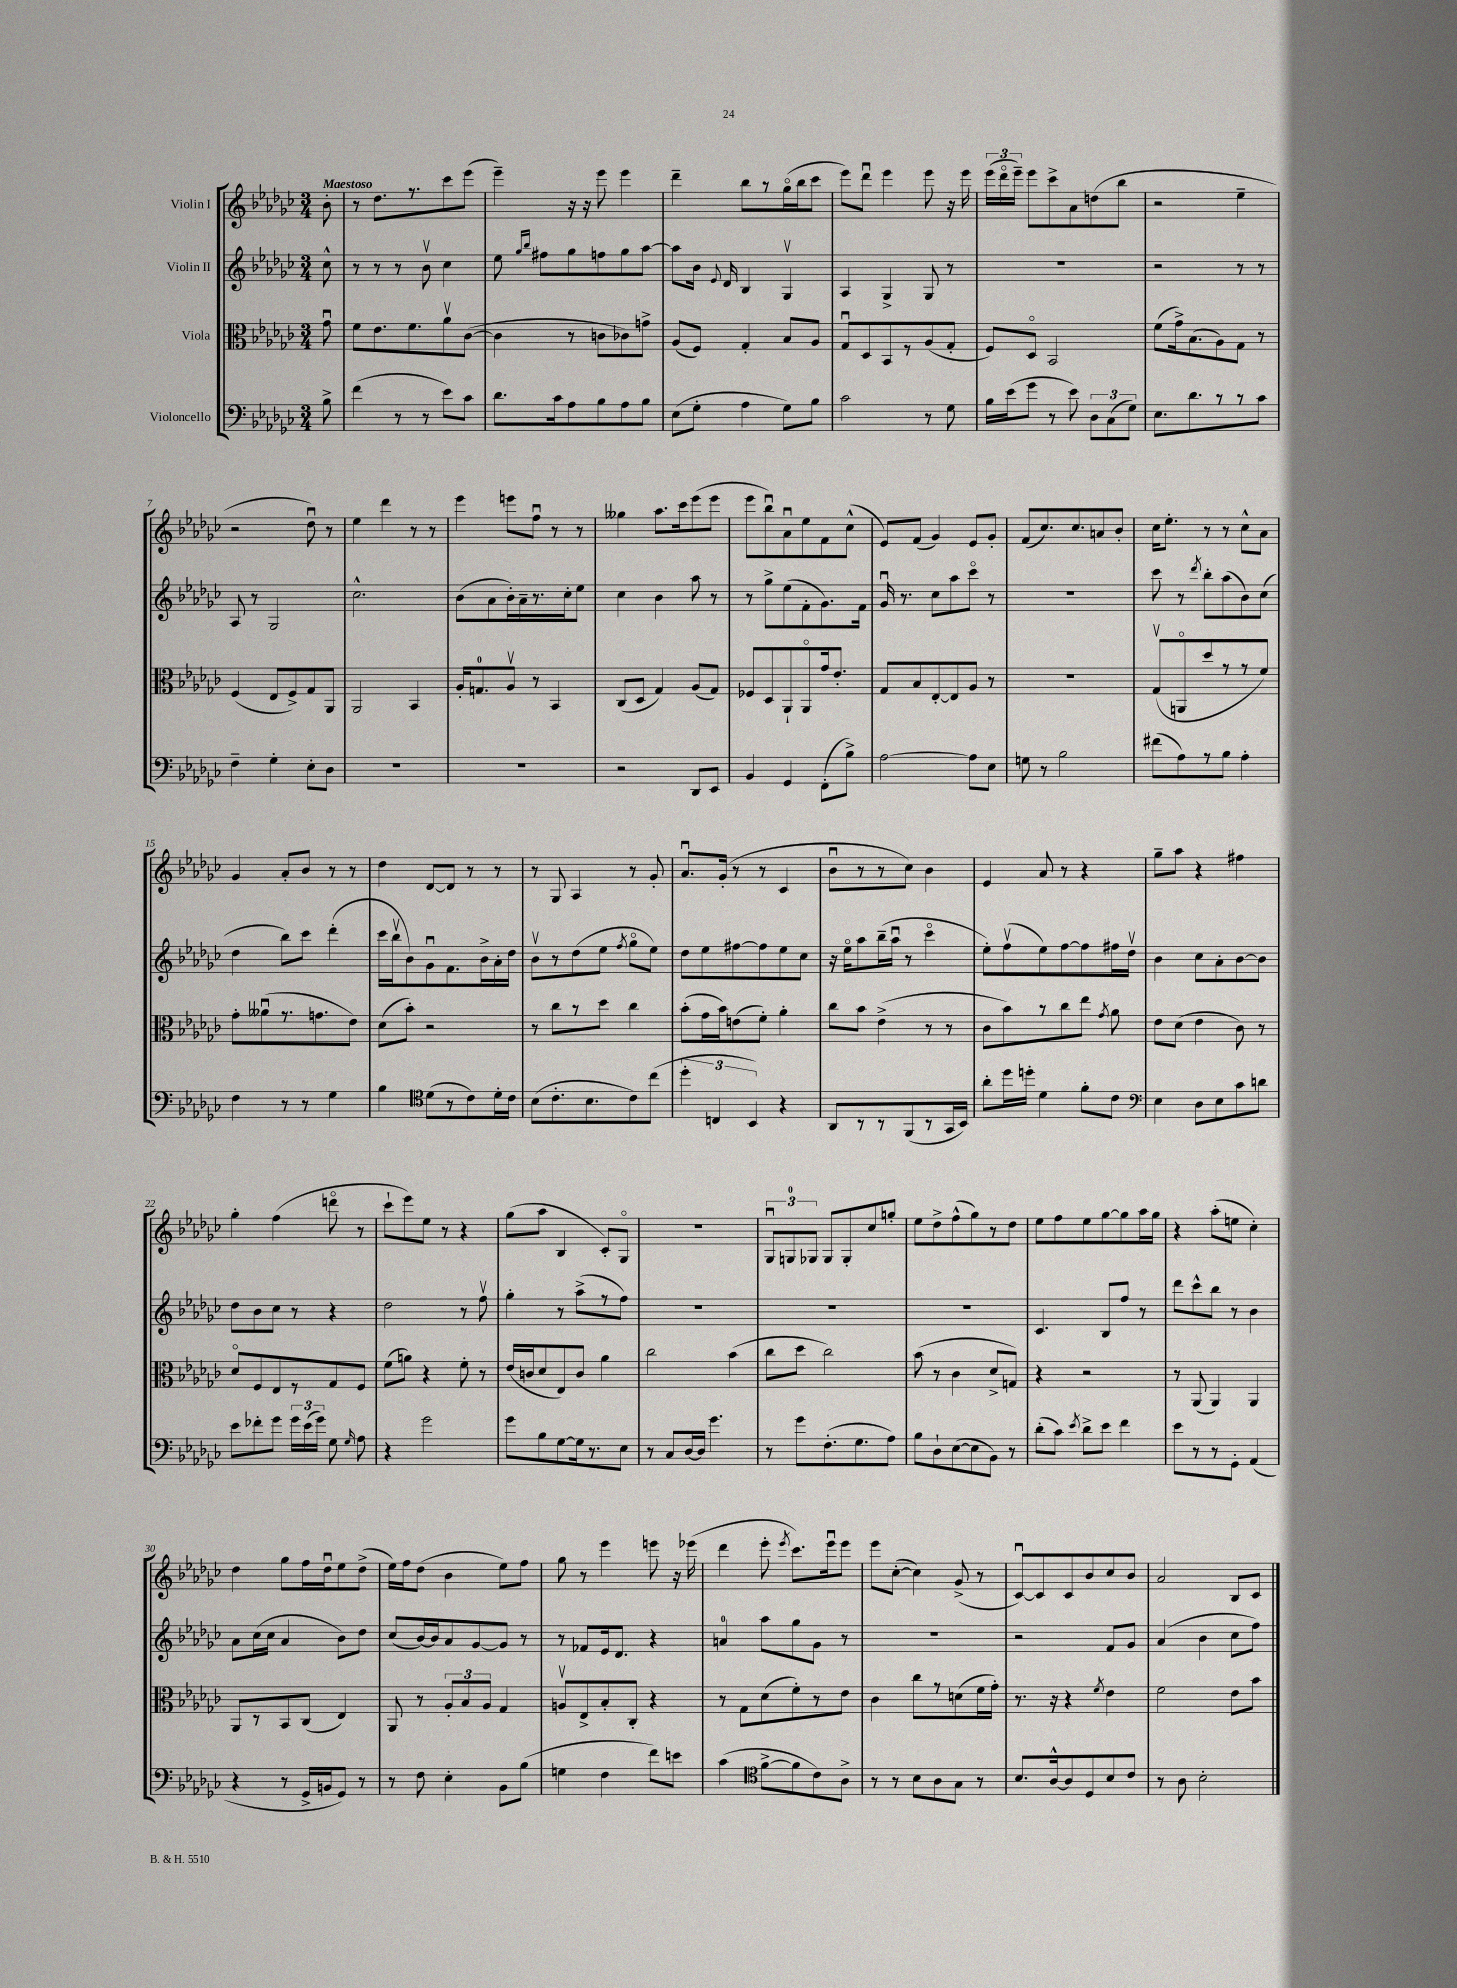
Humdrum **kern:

**kern	**kern	**kern	**kern
*staff4	*staff3	*staff2	*staff1
*clefF4	*clefC3	*clefG2	*clefG2
*k[b-e-a-d-g-c-]	*k[b-e-a-d-g-c-]	*k[b-e-a-d-g-c-]	*k[b-e-a-d-g-c-]
*M3/4	*M3/4	*M3/4	*M3/4
8B-^\	8g-u\	8cc-^^\	8b-'\
=	=	=	=
(4f\	8f\L	8r	8r
.	8.e-\	8r	8.dd-\L
8r	.	8r	.
.	8.f\	.	8.r
8r	.	8b-v\	.
8e-\L)	8a-v\	4cc-\	8ccc-\
8c-\J	([8c-\J	.	(8eee-\J
=	=	=	=
8.d-\L	4c-\]	8ee-\	4eee-~\)
.	.	16qqgg-/LL	.
.	.	16qqbb-/JJ	.
.	.	8ff#\L	.
16c-\k	.	.	.
8A-\	8r	8gg-\	16r
.	.	.	16r
8B-\	8c\L	8ff\	8eee-\
8A-\	8c-\)	8gg-\	4eee-\
8B-\J	8g^\J	[8aa-\J	.
=	=	=	=
(8E-\L	(8A-/L	8aa-\]L	4ddd-~\
8G-'\J	8F/J)	16b-\Jk	.
.	.	8qqe-/	.
.	.	16d-/	.
4A-\	4G-'/	4B-/	8bb-\L
.	.	.	8r
8G-\L)	8B-/L	4G-v/	(16gg-o\L
.	.	.	16bb-\J
8B-\J	8A-/J	.	8ccc-\J
=	=	=	=
2c-\	8G-u/L	4A-/	8eee-\L)
.	8D-/	.	8ddd-u\J
.	8BB-/	4G-^/	4eee-\
.	8r	.	.
8r	(8A-/	8G-/	8eee-\
8G-\	8G-'/J	8r	16r
.	.	.	16eee-\
=	=	=	=
16B-\LL	8F/L)	2.r	(24eee-\LL
.	.	.	24ddd-o\
(16e-\J	.	.	.
.	.	.	24eee-~\JJ)
8g-\J	8D-o/J	.	8eee-\L
8r	2BB-/	.	8ccc-^\
8e-\)	.	.	8a-\
12D-\L	.	.	(8dd\
(12C-\	.	.	.
.	.	.	8bb-\J
12G-\J)	.	.	.
=	=	=	=
8.E-\L	(8f\L	2r	2r
.	16g-^\k)	.	.
8.d-\	(8.B-\	.	.
8r	8A-\)	.	.
8r	8G-\J	8r	4ee-~\
8c-\J	8r	8r	.
=	=	=	=
4F~\	(4F/	8A-/	2r
.	.	8r	.
4G-'\	8E-/L	2G-/	.
.	8F^/)	.	.
8E-'\L	8G-/	.	8dd-u\)
8D-\J	8AA-/J	.	8r
=	=	=	=
2.r	2AA-/	2.cc-^^\	4ee-\
.	.	.	4ddd-\
.	4BB-/	.	8r
.	.	.	8r
=	=	=	=
2.r	16A-'/LK	(8b-\L	4eee-\
.	8.G/	.	.
.	.	8a-\	.
.	8A-v/J	16b-'\L)	8eee\L
.	.	16a-~\	.
.	8r	8.r	8ffu\J
.	4BB-/	.	8r
.	.	16cc-'\J	.
.	.	8ee-\J	8r
=	=	=	=
2r	(8C-/L	4cc-\	4gg--\
.	8D-/J	.	.
.	4G-/)	4b-\	8.aa-\L
.	.	.	16ccc-\k
8DD-/L	(8A-/L	8aa-\	(8eee-\
8EE-/J	8G-/J)	8r	8eee-\J
=	=	=	=
4BB-/	8F-/L	8r	8eee-\L
.	8D-/	8gg-^\L	8bb-u\)
4GG-/	8AA-`/	(8ee-\	8a-u\
.	8AA-o/	8f'\	8ee-\
(8FF'\L	16g-/k	8.g-\)	8f\
.	8.e-'/J	.	.
8B-^\J)	.	.	(8cc-^^\J
.	.	16f\Jk	.
=	=	=	=
[2A-\	8G-/L	16g-u/	8e-/L)
.	.	8.r	.
.	8B-/	.	(8f/J
.	[8E-'/	8cc-\L	4g-/)
.	8E-/]	8aa-\	.
8A-\]L	8A-/J	8ccc-o\J	8e-/L
8E-\J	8r	8r	8g-'/J
=	=	=	=
8G\	2.r	2.r	(8f/L
8r	.	.	8.cc-/)
2B-\	.	.	.
.	.	.	8.cc-/
.	.	.	8a/
.	.	.	8b-'/J
=	=	=	=
(8f#\L	(8G-v/L	8ccc-\	16cc-\LK
.	.	.	8.ee-'\J
8A-\)	8AAo/	8r	.
.	.	8qddd-/	.
8r	8dd-/	8bb-'\L	8r
8B-\J	8r	(8aa-\	8r
4A-'\	8r	8b-\)	8cc-^^\L
.	8f/J)	(8cc-\J	8a-\J
=	=	=	=
4F\	8g-'\L	4dd-\	4g-/
.	(8a--u\	.	.
8r	8.r	8bb-\L)	8a-'/L
8r	.	8ccc-\J	8b-/J
.	8.g\	.	.
4G-\	.	(4ddd-'\	8r
.	8e-\J)	.	8r
=	=	=	=
4B-\	(8d-\L	16ccc-\LL	4dd-\
.	.	16bb-v\J	.
.	8b-'\J)	8b-\)	.
*clefC4	*	*	*
(8d-\L	2r	8g-u\	[8d-/L
8r	.	8.f\	8d-/]J
8c-\)	.	.	8r
.	.	16b-^\L	.
16d-'\L	.	16a-'\	8r
16c-\JJ	.	16dd-\JJ	.
=	=	=	=
(8B-\L	8r	8b-v\L	8r
8.c-'\	8cc-\L	8r	8G-/
.	8r	(8dd-\	4A-/
8.B-\	.	.	.
.	8dd-\J	8ee-\J	.
.	.	8qff/	.
8c-\)	4cc-\	8gg-o\L	8r
(8cc-\J	.	8ee-\J)	8g-'/
=	=	=	=
6dd-'\	(8b-'\L	8dd-\L	8.a-u/L
.	16g-\L	8ee-\	.
6C/	.	.	.
.	16b-\J)	.	(16g-'/Jk
.	(8e\	[8ff#\	8r
6BB-/)	.	.	.
.	8f'\J)	8ff#\]	8r
4r	4a-'\	8ee-\	4c-/
.	.	8cc-\J	.
=	=	=	=
8AA-/L	8cc-\L	16r	8b-u\L
.	.	16ee-o\LK	.
8r	8b-\J	8aa-\	8r
8r	(4e-^\	(16bb-~\L	8r
.	.	16aa-u\JJ	.
(8FF/	.	8r	8cc-\J)
8r	8r	4ccc-o\	4b-\
16GG-/L	8r	.	.
16BB-/JJ)	.	.	.
=	=	=	=
8a-'\L	8c-\L	8ee-'\L)	4e-/
16dd-\L	8b-\)	(8ffv\	.
16dd'\JJ	.	.	.
4d-\	8r	8ee-\)	8a-/
.	8cc-\	[8ff\	8r
8f'\L	8ee-\J	8ff\]	4r
.	8qg-/	.	.
8c-\J	8a-\	16ff#\L	.
.	.	16dd-v\JJ	.
=	=	=	=
*clefF4	*	*	*
4E-\	8e-\L	4b-\	8gg-~\L
.	(8d-\J	.	8aa-\J
8D-\L	4e-\	8cc-\L	4r
8E-\	.	8a-'\	.
8c-\	8c-\)	[8b-\	4ff#\
8d\J	8r	8b-\]J	.
=	=	=	=
8e-\L	8d-o/L	8dd-\L	4gg-'\
8f-'\	8F/	8b-\	.
8g-\J	8E-/	8cc-\J	(4ff\
24g-\LL	8r	8r	.
(24e-\	.	.	.
24g-\JJ)	.	.	.
8G-\	8G-/	4r	8dddo\
16qqG-/	.	.	.
8A-\	8F/J	.	8r
=	=	=	=
4r	(8f\L	2dd-\	8ccc-`\L
.	8a\J)	.	8eee-\)
2g-\	4r	.	8ee-\J
.	.	.	8r
.	8f'\	8r	4r
.	8r	8ffv\	.
=	=	=	=
8g-\L	(16e-/LL	4gg-'\	(8gg-\L
.	16c/J	.	.
8B-\	8d-/	.	8aa-\J
[8G-\	8E-/)	8r	4B-/
16G-\]k	8c/J	(8aa-^\L	.
8.r	.	.	.
.	4a-\	8r	8c-'/L)
8E-\J	.	8ff\J)	8G-o/J
=	=	=	=
8r	2cc-\	2.r	2.r
8C-/L	.	.	.
[16D-/L	.	.	.
16D-/]JJ	.	.	.
4.g-\	.	.	.
.	(4b-\	.	.
=	=	=	=
8r	8cc-\L	2.r	12G-u/L
.	.	.	12G/
8g-\L	8dd-\J	.	.
.	.	.	12G-/J
(8.F'\	2cc-\)	.	8G-/L
.	.	.	8G-'/
8.G-\	.	.	.
.	.	.	8cc-/
8A-\J)	.	.	8gg'/J
=	=	=	=
8B-\L	(8b-\	2.r	8ee-\L
8D-`\	8r	.	8dd-^\
([8E-\	4c-\	.	(8ff^^\
8E-\]	.	.	8gg-\)
8BB-\J)	8d-^/L	.	8r
8r	8G/J)	.	8dd-\J
=	=	=	=
(8d-'\L	4r	4.c-/	8ee-\L
8c-\J)	.	.	8ff\
8qe-/	.	.	.
8d-^\L	2r	.	8ee-\
8e-\J	.	8B-/L	[8gg-\
4f\	.	8ff/J	8gg-\]
.	.	8r	16aa-\L
.	.	.	16gg-\JJ
=	=	=	=
8e-\L	8r	8ddd-\L	4r
8r	(8AA-/	8ccc-^^\	.
8r	4AA-/)	8bb-\J	(8aa-'\L
8GG-'\J	.	8r	8ee\J
(4AA-/	4AA-/	4b-\	4cc-'\)
=	=	=	=
4r	8AA-/L	8a-\L	4dd-\
.	8r	(16cc-\L	.
.	.	16cc-\JJ	.
8r	8BB-/	4a-/	8gg-\L
16GG-^/LL	(8C-/J	.	16ff\L
16BB/J	.	.	16dd-u\J
8GG-/J)	4E-/)	8b-\L)	8ee-\
8r	.	8dd-\J	(8dd-^\J
=	=	=	=
8r	8AA-/	(8cc-/L	16ee-\LL)
.	.	.	16ff\J
8F\	8r	[16b-/L)	(8dd-\J
.	.	16b-/]J	.
4E-'\	12A-'/L	8a-/	4b-\
.	12B-/	.	.
.	.	[8g-/	.
.	12A-/J	.	.
8BB-\L	4G-/	8g-/]J	8ee-\L)
(8B-\J	.	8r	8ff\J
=	=	=	=
4G\	8Av/L	8r	8gg-\
.	8E-^/	8f-/L	8r
4F\	8B-'/	16e-/k	4eee-\
.	.	8.d-/J	.
.	8C-'/J	.	.
8f\L)	4r	4r	8eee\
8e\J	.	.	16r
.	.	.	(16eee-\
=	=	=	=
(4c-\	8r	4a/	4ddd-\
.	8G-\L	.	.
*clefC4	*	*	*
[8f^\L	(8d-\	8aa-\L	8eee-'\
.	.	.	8qeee-/
8f\]	8f'\)	8gg-\	8.ccc-\L)
8c-\)	8r	8g-\J	.
.	.	.	16eee-u\k
8A-^\J	8e-\J	8r	8eee-\J
=	=	=	=
8r	4c-\	2.r	8eee-\L
8r	.	.	([8cc-'\J
8B-\L	8cc-\L	.	4cc-\])
8A-\	8r	.	.
8G-\J	(8d\	.	(8g-^/
8r	16f\L	.	8r
.	16g-'\JJ)	.	.
=	=	=	=
8.B-/L	8.r	2r	[8c-u/L)
.	.	.	8c-/]
[16A-^^/k	16r	.	.
8A-/]	4r	.	8c-/
8D-/	.	.	8b-/
.	8qf/	.	.
8B-/	4e-\	8f/L	8cc-/
8c-/J	.	8g-/J	8b-/J
=	=	=	=
8r	2f\	(4a-/	2a-/
8A-\	.	.	.
2B-'\	.	4b-\	.
.	8e-\L	8cc-\L	8B-/L
.	8b-\J	8ff\J)	8c-/J
==	==	==	==
*-	*-	*-	*-
